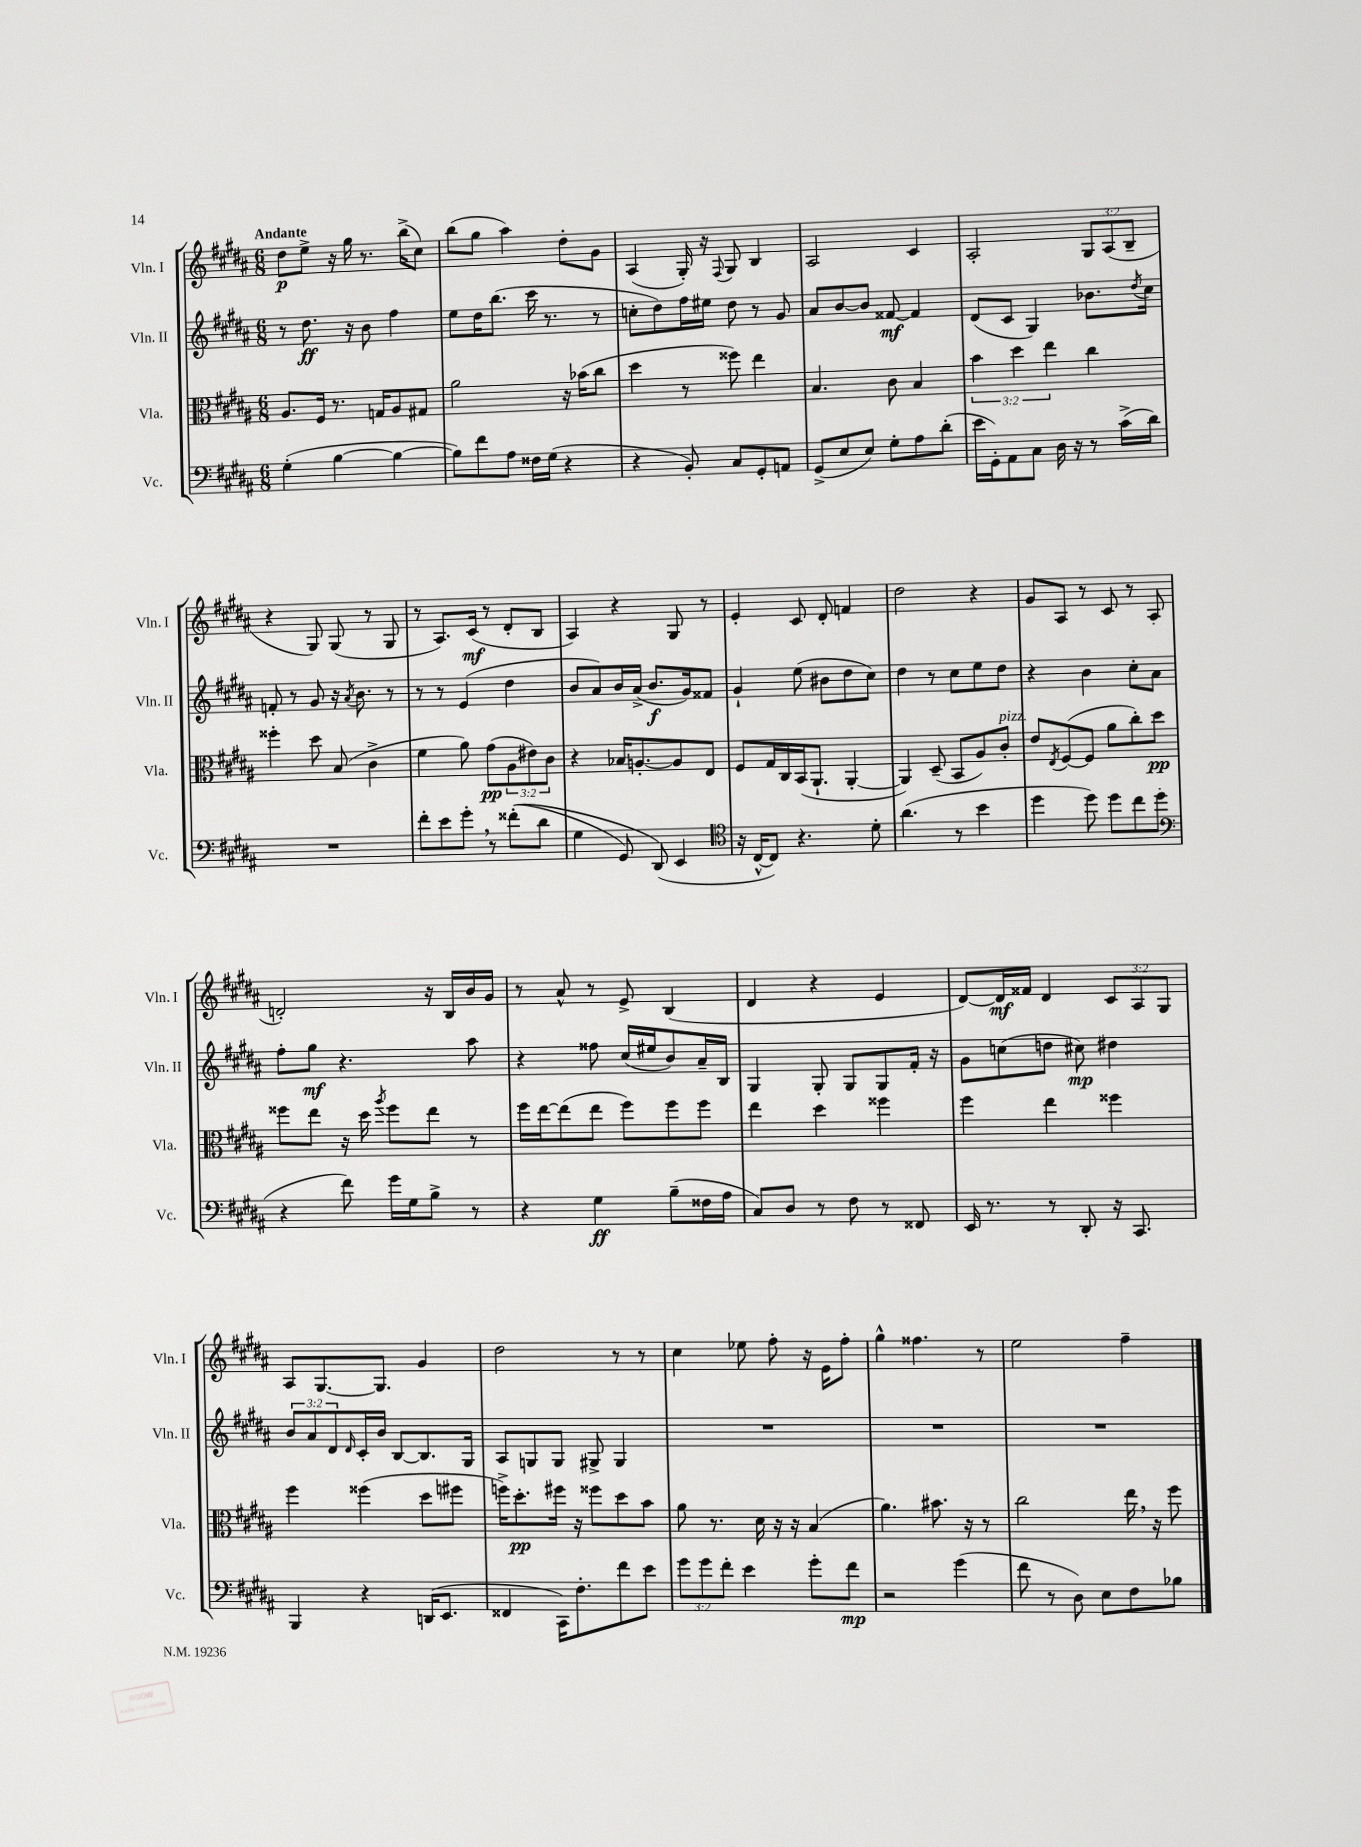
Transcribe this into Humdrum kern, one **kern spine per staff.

**kern	**kern	**kern	**kern
*staff4	*staff3	*staff2	*staff1
*clefF4	*clefC3	*clefG2	*clefG2
*k[f#c#g#d#a#]	*k[f#c#g#d#a#]	*k[f#c#g#d#a#]	*k[f#c#g#d#a#]
*M6/8	*M6/8	*M6/8	*M6/8
(4G#'\	8.A#/L	8r	8dd#\L
.	.	8.dd#\	8ee^\J
.	16F#/Jk	.	.
[4B\	8.r	.	16r
.	.	16r	16gg#\
.	.	8b\	8.r
.	16G/LK	.	.
4B\_	8A#/	4ff#\	.
.	.	.	(16bb^\LK
.	8G#/J	.	8cc#\J)
=	=	=	=
8B\]L)	2a#\	8ee\L	(8bb\L
8f#\	.	16dd#\K	8gg#\J
.	.	(8.bb\J	.
8A#\J	.	.	4aa#\)
16F##\LL	.	16ccc#\	.
(16G#\JJ	.	8.r	.
4r	16r	.	8dd#'\L
.	(16b-\LK	.	.
.	8cc#\J	8r	8g#\J
=	=	=	=
4r	4dd#\	8cc'\L	(4A#/
.	.	8dd#\)	.
8BB'/)	8r	16ff#\L	16G#'/)
.	.	16ee#\JJ	16r
.	.	.	8qqF#/
8C#/L	8ff##\)	8dd#\	8G#/
8GG#'/	4ee\	8r	4B/
8AA/J	.	8g#/	.
=	=	=	=
(8GG#^/L	4.B/	8a#/L	2A#/
8E/	.	[8b/	.
8E/J)	.	8b/]J	.
8G#'\L	8c#\	[8f##/	.
8A#\	4B/	4f##/]	4c#/
(8d#'\J	.	.	.
=	=	=	=
16e\LL	6b\	(8d#/L	2A#'/
16GG#'\J)	.	.	.
8AA#\	.	8c#/J	.
.	6dd#\	.	.
8C#\J	.	4G#/)	.
.	6ee\	.	.
16D#\	.	.	.
16r	.	.	.
8r	4cc#\	8.b-\L	12G#/L
.	.	.	(12A#/
(16c#^\LL	.	.	.
.	.	.	12B~/J
.	.	8qdd#/	.
16d#\JJ)	.	16cc#\Jk	.
=	=	=	=
2.r	4ff##'\	8f'/	4r
.	.	8r	.
.	8dd#\	8g#/	8G#/)
.	(8B/	16r	(8G#/
.	.	8qa#/	.
.	.	8.b\	.
.	4c#^\	.	8r
.	.	8r	8G#/
=	=	=	=
8f#'\L	4f#\	8r	8r
8e\	.	8r	8.A#/L)
8g#'\J	8a#\)	(4e/	.
.	.	.	(16c#/Jk
8r	(8g#\L	.	8r
&((8f##'\L	12A#\	4dd#\	8d#'/L
.	12e#\)	.	.
8d#\J	.	.	8B/J
.	12c#\J	.	.
=	=	=	=
4G#\	4r	8b/L	4A#/)
.	.	8a#/)	.
8GG#/)	16B-/LK	16b/L	4r
.	[8.A'/	(16a#^/JJ	.
(8DD#/&)	.	8.b/L	.
4EE/	8A/]	.	8G#/
.	.	16g#/k)	.
.	8E/J	8f##/J	8r
=	=	=	=
*clefC4	*	*	*
16r	8F#/L	4g#`/	4e'/
[16C#^^/LK	.	.	.
8C#/]J)	16G#/L	.	.
.	16C#/	.	.
4.r	(16BB/J	(8ee\	8c#/
.	8.AA#`/J	.	.
.	.	8b#\L	8d#'/
.	[4AA#'/	8dd#\	4f/
8d#'\	.	8cc#\J)	.
=	=	=	=
(4.a#\	4AA#/])	4dd#\	2dd#\
.	(8D#~/	8r	.
8r	8BB/L	8cc#\L	.
4b\	8A#/)	8ee\	4r
.	8c#'/J	8dd#\J	.
=	=	=	=
4dd#\	8e/L	4r	8g#/L
.	8qE/	.	.
.	([8F#/	.	8A#/J
8dd#\)	8F#/]J	4b\	8r
8dd#\L	8a#\L	.	8c#/
8cc#\	8cc#'\)	8cc#'\L	8r
(8dd#\J	8dd#\J	8a#\J	(8A#/
=	=	=	=
*clefF4	*	*	*
4r	8ff##\L	8ff#'\L	2d'/)
.	8ee\J	8gg#\J	.
8f#\)	16r	4.r	.
.	16dd#\	.	.
.	8qaa#/	.	.
16g#\LL	8ff##\L	.	.
16G#\J	.	.	.
8B^\J	8ee\J	.	16r
.	.	.	16B/LL
8r	8r	8aa#\	16b/
.	.	.	16g#/JJ
=	=	=	=
4r	16ff#\LL	4r	8r
.	[16ee\J	.	.
.	(8ee\]	.	8a#^^/
4G#\	8ee\J	8ff##\	8r
.	8ff#\L)	(16cc#/LL	8e^/
.	.	16ee#/J	.
(8B~\L	8ff#\	8b/)	(4B/
16F##\L	8ff#\J	16a#~/L	.
16A#\JJ	.	16B/JJ	.
=	=	=	=
8C#/L)	4ee\	4G#/	4d#/
8D#/J	.	.	.
8r	4dd#\	8G#'/	4r
8F#\	.	8G#/L	.
8r	4ff##\	8G#/	4e/
8FF##/	.	16f#'/Jk	.
.	.	16r	.
=	=	=	=
16EE/	4ff#\	8g#\L	[8d#/L)
8.r	.	.	.
.	.	(8cc\	16d#/]L
.	.	.	16f##/JJ
8r	4ee\	8dd\J	4d#/
8DD#'/	.	8cc#\)	.
16r	4ff##\	4dd#\	12c#/L
8.CC#/	.	.	.
.	.	.	12A#/
.	.	.	12G#/J
=	=	=	=
4BBB/	4ff#\	12b/L	8A#/L
.	.	12a#/	.
.	.	.	[8.G#/
.	.	12d#/	.
.	.	16qqd#/	.
4r	(4ff##\	16c#'/L	.
.	.	16b/JJ	8.G#/]J
.	.	[8B/L	.
(16DD/LK	8dd#\L	8.B/]	4g#/
8.EE/J	.	.	.
.	8ff#\J	.	.
.	.	16G#/Jk	.
=	=	=	=
4FF##/	16ff^\LK)	8A#/L	2dd#\
.	8.dd#'\	.	.
.	.	8G/	.
16CC#\LK)	16ff#\Jk	8G/J	.
8.F#'\	16r	.	.
.	8ff##\L	8G#^/	.
8f#\	8dd#\	4G#/	8r
8e\J	8b\J	.	8r
=	=	=	=
12g#\L	8a#\	2.r	4cc#\
12g#\	.	.	.
.	8.r	.	.
12f#'\J	.	.	.
4e\	.	.	8ee-\
.	16d#\	.	.
.	16r	.	8ff#'\
.	16r	.	.
8g#'\L	(4B/	.	16r
.	.	.	16e\LK
8f#\J	.	.	8ff#'\J
=	=	=	=
2r	4.a#\)	2.r	4gg#^^\
.	.	.	4.ff##\
.	8.b#\	.	.
(4g#\	.	.	.
.	16r	.	.
.	8r	.	8r
=	=	=	=
8f#\	2cc#\	2.r	2ee\
8r	.	.	.
8D#\)	.	.	.
8E\L	.	.	.
8F#\	16ee\	.	4ff#~\
.	16r	.	.
8B-\J	8ff#\	.	.
==	==	==	==
*-	*-	*-	*-
